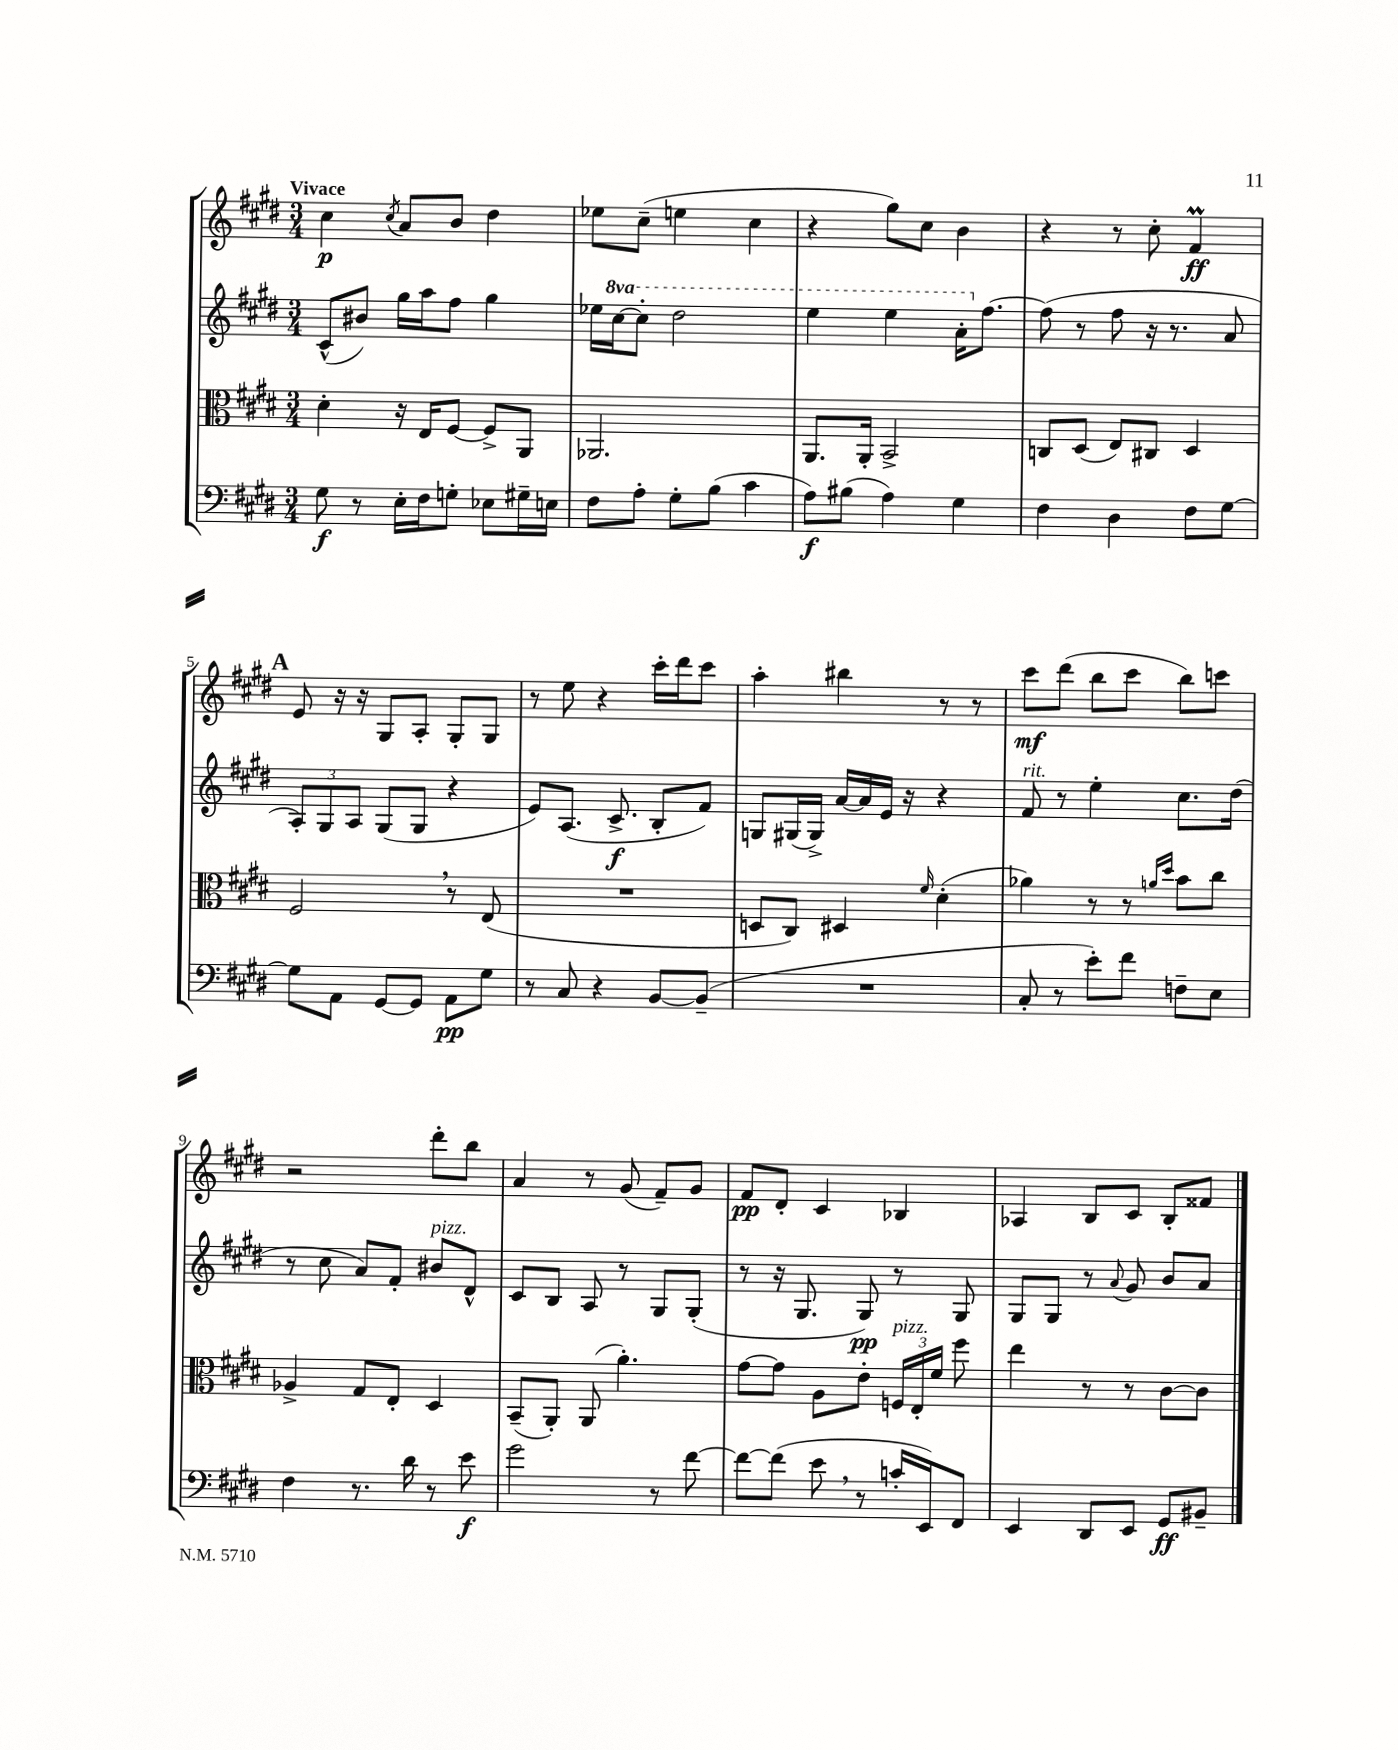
<<
\new StaffGroup <<
\new Staff = "s0" {
    \clef treble \key e \major \numericTimeSignature \time 3/4 \tempo "Vivace"
    \autoBeamOff cis''4\p \acciaccatura { cis''8 } a'8[ b'8] dis''4 |
    ees''8[ cis''8]--( e''4 cis''4 |
    r4 gis''8[) cis''8] b'4 |
    r4 r8 cis''8-. fis'4\prall\ff |
    \mark \markup { \bold "A" } e'8 r16 r16 gis8[ a8]-. gis8[-. gis8] |
    r8 e''8 r4 cis'''16[-. dis'''16 cis'''8] |
    a''4-. bis''4 r8 r8 |
    cis'''8[\mf dis'''8]( b''8[ cis'''8] b''8[) c'''8] |
    r2 dis'''8[-. b''8] |
    a'4 r8 gis'8( fis'8[--) gis'8] |
    fis'8[\pp dis'8]-. cis'4 bes4 |
    aes4 b8[ cis'8] b8[-. fisis'8] \bar "|." |
}
\new Staff = "s1" {
    \clef treble \key e \major \numericTimeSignature \time 3/4 \set Staff.ottavationMarkups = #ottavation-simple-ordinals
    \autoBeamOff cis'8[-^( bis'8]) gis''16[ a''16 fis''8] gis''4 |
    ees''16[ \ottava #1 cis'''16~ cis'''8]-. dis'''2 |
    e'''4 e'''4 a''16[-. \ottava #0 fis''8.]~ |
    fis''8( r8 fis''8 r16 r8. a'8 |
    \mark \markup { \bold "A" } \tuplet 3/2 { a8[-.) gis8 a8] } gis8[( gis8] r4 |
    e'8[) a8.]( cis'8.->\f b8[-. fis'8]) |
    g8[ gis16( gis16]->) a'16[~ a'16 e'16] r16 r4 |
    fis'8^\markup { \italic "rit." } r8 e''4-. cis''8.[ dis''16]( |
    r8 cis''8 a'8[) fis'8]-. bis'8[^\markup { \italic "pizz." } dis'8]-^ |
    cis'8[ b8] a8 r8 gis8[ gis8]-.( |
    r8 r16 gis8. gis8\pp) r8 gis8 |
    gis8[ gis8] r8 \appoggiatura { a'8 } gis'8 b'8[ a'8] \bar "|." |
}
\new Staff = "s2" {
    \clef alto \key e \major \numericTimeSignature \time 3/4
    \autoBeamOff dis'4-. r16 e16[ fis8]~ fis8[-> a,8] |
    aes,2. |
    a,8.[ a,16]-. b,2-> |
    c8[ dis8]( e8[) cis8] dis4 |
    \mark \markup { \bold "A" } fis2 \breathe r8 e8( |
    R2. |
    d8[ cis8]) dis4 \grace { fis'16 } dis'4-.( |
    aes'4) r8 r8 \grace { a'16[ dis''16] } b'8[ cis''8] |
    aes4-> gis8[ e8]-. dis4 |
    b,8[--( a,8]-.) a,8( a'4.-.) |
    gis'8[~ gis'8] a8[ e'8]-. \tuplet 3/2 { f16[^\markup { \italic "pizz." } e16-. fis'16] } fis''8 |
    e''4 r8 r8 cis'8[~ cis'8] \bar "|." |
}
\new Staff = "s3" {
    \clef bass \key e \major \numericTimeSignature \time 3/4
    \autoBeamOff gis8\f r8 e16[-. fis16 g8]-. ees8[ gis16-- e16] |
    fis8[ a8]-. gis8[-. b8]( cis'4 |
    a8[\f) bis8]( a4) gis4 |
    fis4 dis4 fis8[ gis8]~ |
    \mark \markup { \bold "A" } gis8[ a,8] gis,8[~ gis,8] a,8[\pp gis8] |
    r8 cis8 r4 b,8[~ b,8]--( |
    R2. |
    cis8-. r8 e'8[-.) fis'8] f8[-- e8] |
    fis4 r8. dis'16 r8 e'8\f |
    gis'2 r8 fis'8~ |
    fis'8[~ fis'8]( e'8 \breathe r8 c'16[-. e,16) fis,8] |
    e,4 dis,8[ e,8] gis,8[\ff bis,8]-- \bar "|." |
}
>>
>>
